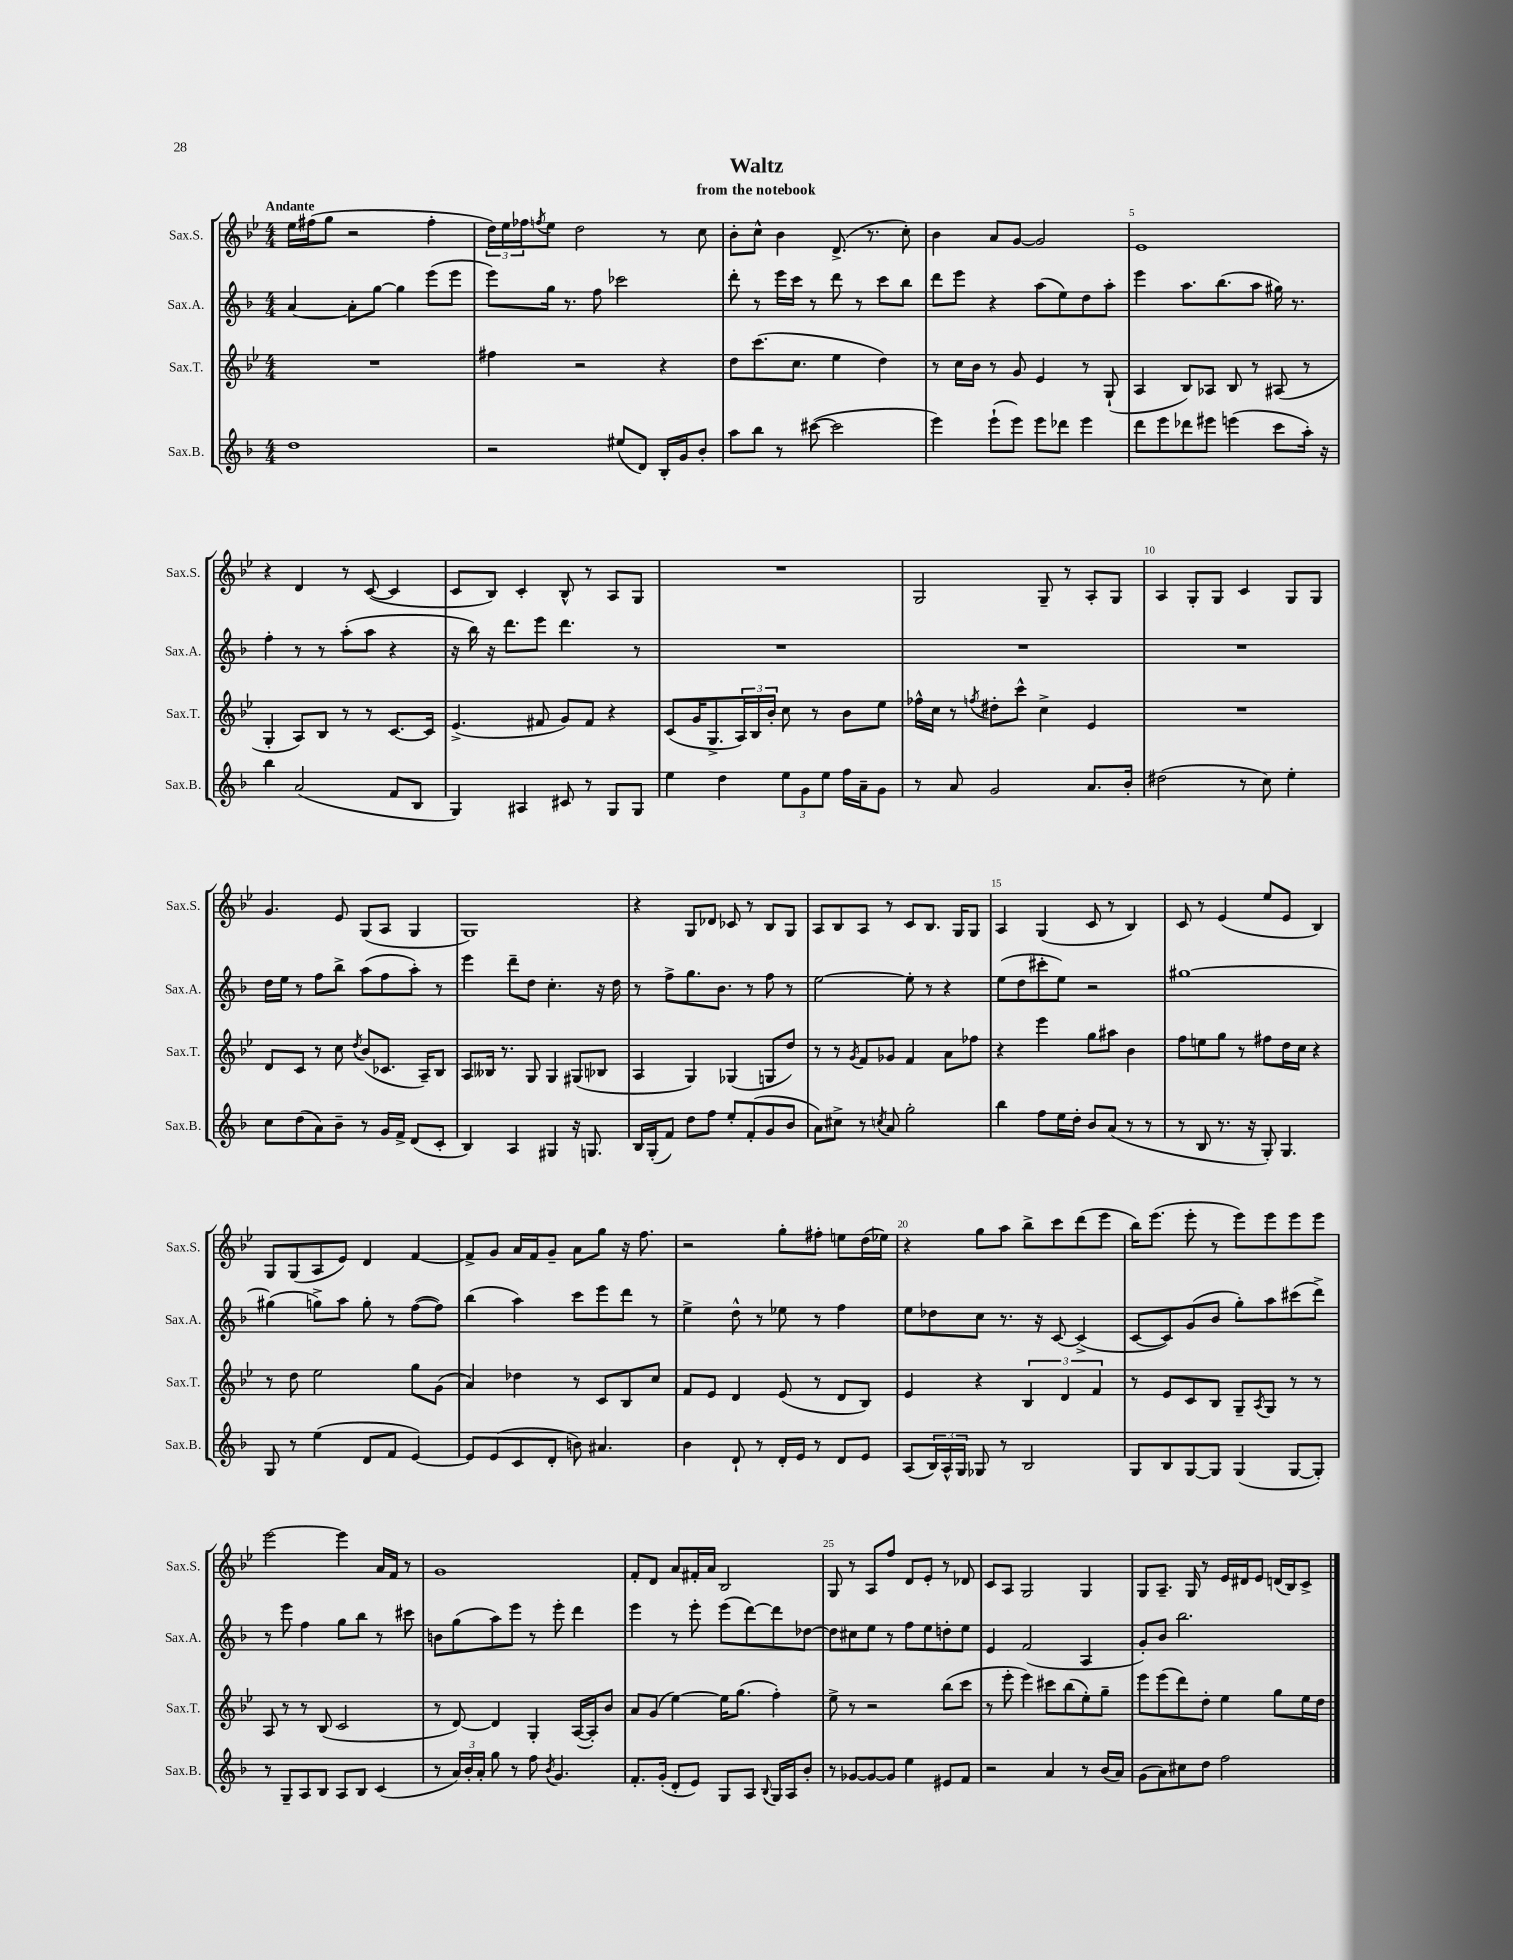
\header { title = "Waltz" subtitle = "from the notebook" }
<<
\new StaffGroup <<
\new Staff = "s0" \with { instrumentName = "Sax.S." shortInstrumentName = "Sax.S." } {
    \clef treble \key bes \major \numericTimeSignature \time 4/4 \tempo "Andante"
    ees''16 fis''16( g''8 r2 fis''4-. |
    \tuplet 3/2 { d''16) ees''16 fes''16 } \acciaccatura { f''8 } ees''8 d''2 r8 c''8 |
    bes'8-. c''8-^ bes'4 d'8.->( r8. c''8-.) |
    bes'4 a'8 g'8~ g'2 |
    ees'1 |
    r4 d'4 r8 c'8~( c'4 |
    c'8 bes8) c'4-. bes8-^ r8 a8 g8 |
    R1 |
    g2 g8-- r8 a8-. g8 |
    a4 g8-. g8 c'4 g8 g8 |
    g'4. ees'8 g8( a8 g4 |
    g1) |
    r4 g8 des'8 ces'8 r8 bes8 g8 |
    a8 bes8 a8 r8 c'8 bes8. g16 g8 |
    a4 g4( c'8 r8 bes4) |
    c'8 r8 ees'4( ees''8 ees'8 bes4) |
    g8 g8( a8 ees'8) d'4 f'4~ |
    f'8-> g'8 a'16 f'16 g'8-- a'8 g''8 r16 f''8. |
    r2 g''8-. fis''8-. e''8 d''16( ees''16) |
    r4 g''8 a''8 bes''8-> c'''8 d'''8( ees'''8 |
    bes''16) ees'''8.( ees'''8-. r8 ees'''8) ees'''8 ees'''8 ees'''8 |
    ees'''2~ ees'''4 a'16 f'16 r8 |
    g'1 |
    f'8-. d'8 a'8 fis'16-. a'16 bes2 |
    g8 r8 a8 f''8 d'8 ees'8-. r8 des'8 |
    c'8 a8 g2 g4 |
    g8 a8.-- g16 r8 ees'16 dis'16 ees'8 d'16( bes16) c'8-> \bar "|." |
}
\new Staff = "s1" \with { instrumentName = "Sax.A." shortInstrumentName = "Sax.A." } {
    \clef treble \key f \major \numericTimeSignature \time 4/4
    a'4~ a'8-. g''8~ g''4 e'''8( e'''8 |
    e'''8) g''16 r8. f''8 ces'''2 |
    d'''8-. r8 e'''16 c'''16 r8 d'''8 r8 c'''8 bes''8 |
    d'''8 e'''8 r4 a''8( e''8) d''8 a''8-. |
    e'''4 a''8. bes''8.( a''8 gis''16) r8. |
    f''4-. r8 r8 a''8-.( a''8 r4 |
    r16 bes''16) r16 d'''8. e'''8 d'''4. r8 |
    R1 |
    R1 |
    R1 |
    d''16 e''16 r8 f''8 bes''8-> a''8( f''8 a''8-.) r8 |
    e'''4 d'''8-- d''8 c''4.-. r16 d''16 |
    r8 f''8-> g''8. bes'8. r8 f''8 r8 |
    e''2~ e''8-. r8 r4 |
    e''8( d''8 cis'''8-. e''8) r2 |
    gis''1~ |
    gis''4( g''8->) a''8 g''8-. r8 f''8~( f''8) |
    bes''4( a''4) c'''8 e'''8 d'''8 r8 |
    e''4-> d''8-^ r8 ees''8 r8 f''4 |
    e''8 des''8 c''8 r8. r16 c'8~ c'4->( |
    c'8~ c'8) g'8( bes'8 g''8-.) a''8 cis'''8( d'''8->) |
    r8 e'''8 f''4 g''8 bes''8 r8 cis'''8 |
    b'8 g''8( a''8) e'''8 r8 e'''8-. d'''4 |
    e'''4 r8 e'''8-. e'''8( d'''8~) d'''8 des''8~ |
    des''8 cis''8 e''8 r8 f''8 e''8 d''8-. e''8 |
    e'4 f'2( a4 |
    g'8-.) bes'8 bes''2. \bar "|." |
}
\new Staff = "s2" \with { instrumentName = "Sax.T." shortInstrumentName = "Sax.T." } {
    \clef treble \key bes \major \numericTimeSignature \time 4/4
    R1 |
    fis''4 r2 r4 |
    d''8 c'''8.( c''8. ees''4 d''4) |
    r8 c''16 bes'16 r8 g'8 ees'4 r8 g8-!( |
    a4 bes8) aes8 bes8 r8 ais8( r8 |
    g4-. a8) bes8 r8 r8 c'8.~ c'16 |
    ees'4.->( fis'8 g'8) fis'8 r4 |
    c'8( g'16 g8.-> \tuplet 3/2 { a16) bes16 bes'16-. } c''8 r8 bes'8 ees''8 |
    fes''16-^ c''16 r8 \acciaccatura { f''8 } dis''8-. c'''8-^ c''4-> ees'4 |
    R1 |
    d'8 c'8 r8 c''8 \acciaccatura { d''8 } bes'8( ces'8. a16--) bes8 |
    a8 beses16 r8. g8 g4 gis8( bes8 |
    a4 g4) ges4( g8 d''8) |
    r8 r8 \acciaccatura { g'8 } f'8 ges'8 f'4 a'8 fes''8 |
    r4 ees'''4 g''8 ais''8 bes'4 |
    f''8 e''8 g''8 r8 fis''8 d''16 c''16 r4 |
    r8 d''8 ees''2 g''8 g'8( |
    a'4) des''4 r8 c'8 bes8 c''8 |
    f'8 ees'8 d'4 ees'8( r8 d'8 bes8) |
    ees'4 r4 \tuplet 3/2 { bes4 d'4 f'4 } |
    r8 ees'8 c'8 bes8 g8-- \acciaccatura { a8 } g8 r8 r8 |
    a8 r8 r8 bes8( c'2 |
    r8 d'8~) d'4 g4-. a16~( a16-.) bes'8 |
    a'8 g'8( ees''4~) ees''16 g''8.( f''4-.) |
    ees''8-> r8 r2 bes''8( c'''8 |
    r8 ees'''8-. ees'''4) cis'''8 bes''8( ees''8-.) g''8-- |
    ees'''8 ees'''8( d'''8) d''8-. ees''4 g''8 ees''16 d''16 \bar "|." |
}
\new Staff = "s3" \with { instrumentName = "Sax.B." shortInstrumentName = "Sax.B." } {
    \clef treble \key f \major \numericTimeSignature \time 4/4
    d''1 |
    r2 eis''8( d'8) bes16-. g'16 bes'8-. |
    a''8 bes''8 r8 cis'''8~( cis'''2 |
    e'''4) e'''8-!( e'''8) e'''8 des'''8 e'''4 |
    d'''8 e'''8 des'''8 eis'''8 e'''4( c'''8 a''16-.) r16 |
    bes''4 a'2( f'8 bes8 |
    g4) ais4 cis'8 r8 g8 g8 |
    e''4 d''4 \tuplet 3/2 { e''8 g'8 e''8 } f''16 a'16-- g'8 |
    r8 a'8 g'2 a'8. bes'16-. |
    dis''2( r8 c''8) e''4-. |
    c''8 d''8( a'8) bes'8-- r8 g'16 f'16-> d'8( c'8-. |
    bes4) a4 gis4 r16 g8. |
    bes16 g16-.( f'8) d''8 f''8 e''8-. f'8-.( g'8 bes'8 |
    a'8) cis''8-> r8 \acciaccatura { c''8 } a'8 g''2-. |
    bes''4 f''8 e''16 d''16-. bes'8 a'8( r8 r8 |
    r8 bes8 r8. r16 g8-.) g4. |
    g8 r8 e''4( d'8 f'8 e'4~) |
    e'8 e'8( c'8 d'8-. b'8) ais'4. |
    bes'4 d'8-! r8 d'16-. e'16 r8 d'8 e'8 |
    a8( \tuplet 3/2 { bes16) a16-^ g16 } ges8 r8 bes2 |
    g8 bes8 g8~ g8 g4( g8~ g8-.) |
    r8 g8-- a8 bes8 a8 bes8 c'4( |
    r8 \tuplet 3/2 { a'16) bes'16-. a'16-. } g''8 r8 f''8 \acciaccatura { bes'8 } g'4. |
    f'8.-. g'16-.( d'8-. e'8) g8 a8 \appoggiatura { bes8 } g16 a16 bes'8-. |
    r8 ges'8~ ges'8~ ges'8 e''4 eis'8 f'8 |
    r2 a'4 r8 bes'16( a'16) |
    g'8( a'8) cis''8 d''8 f''2 \bar "|." |
}
>>
>>
\layout { \context { \Score \override BarNumber.break-visibility = ##(#f #t #t) barNumberVisibility = #(every-nth-bar-number-visible 5) } }
